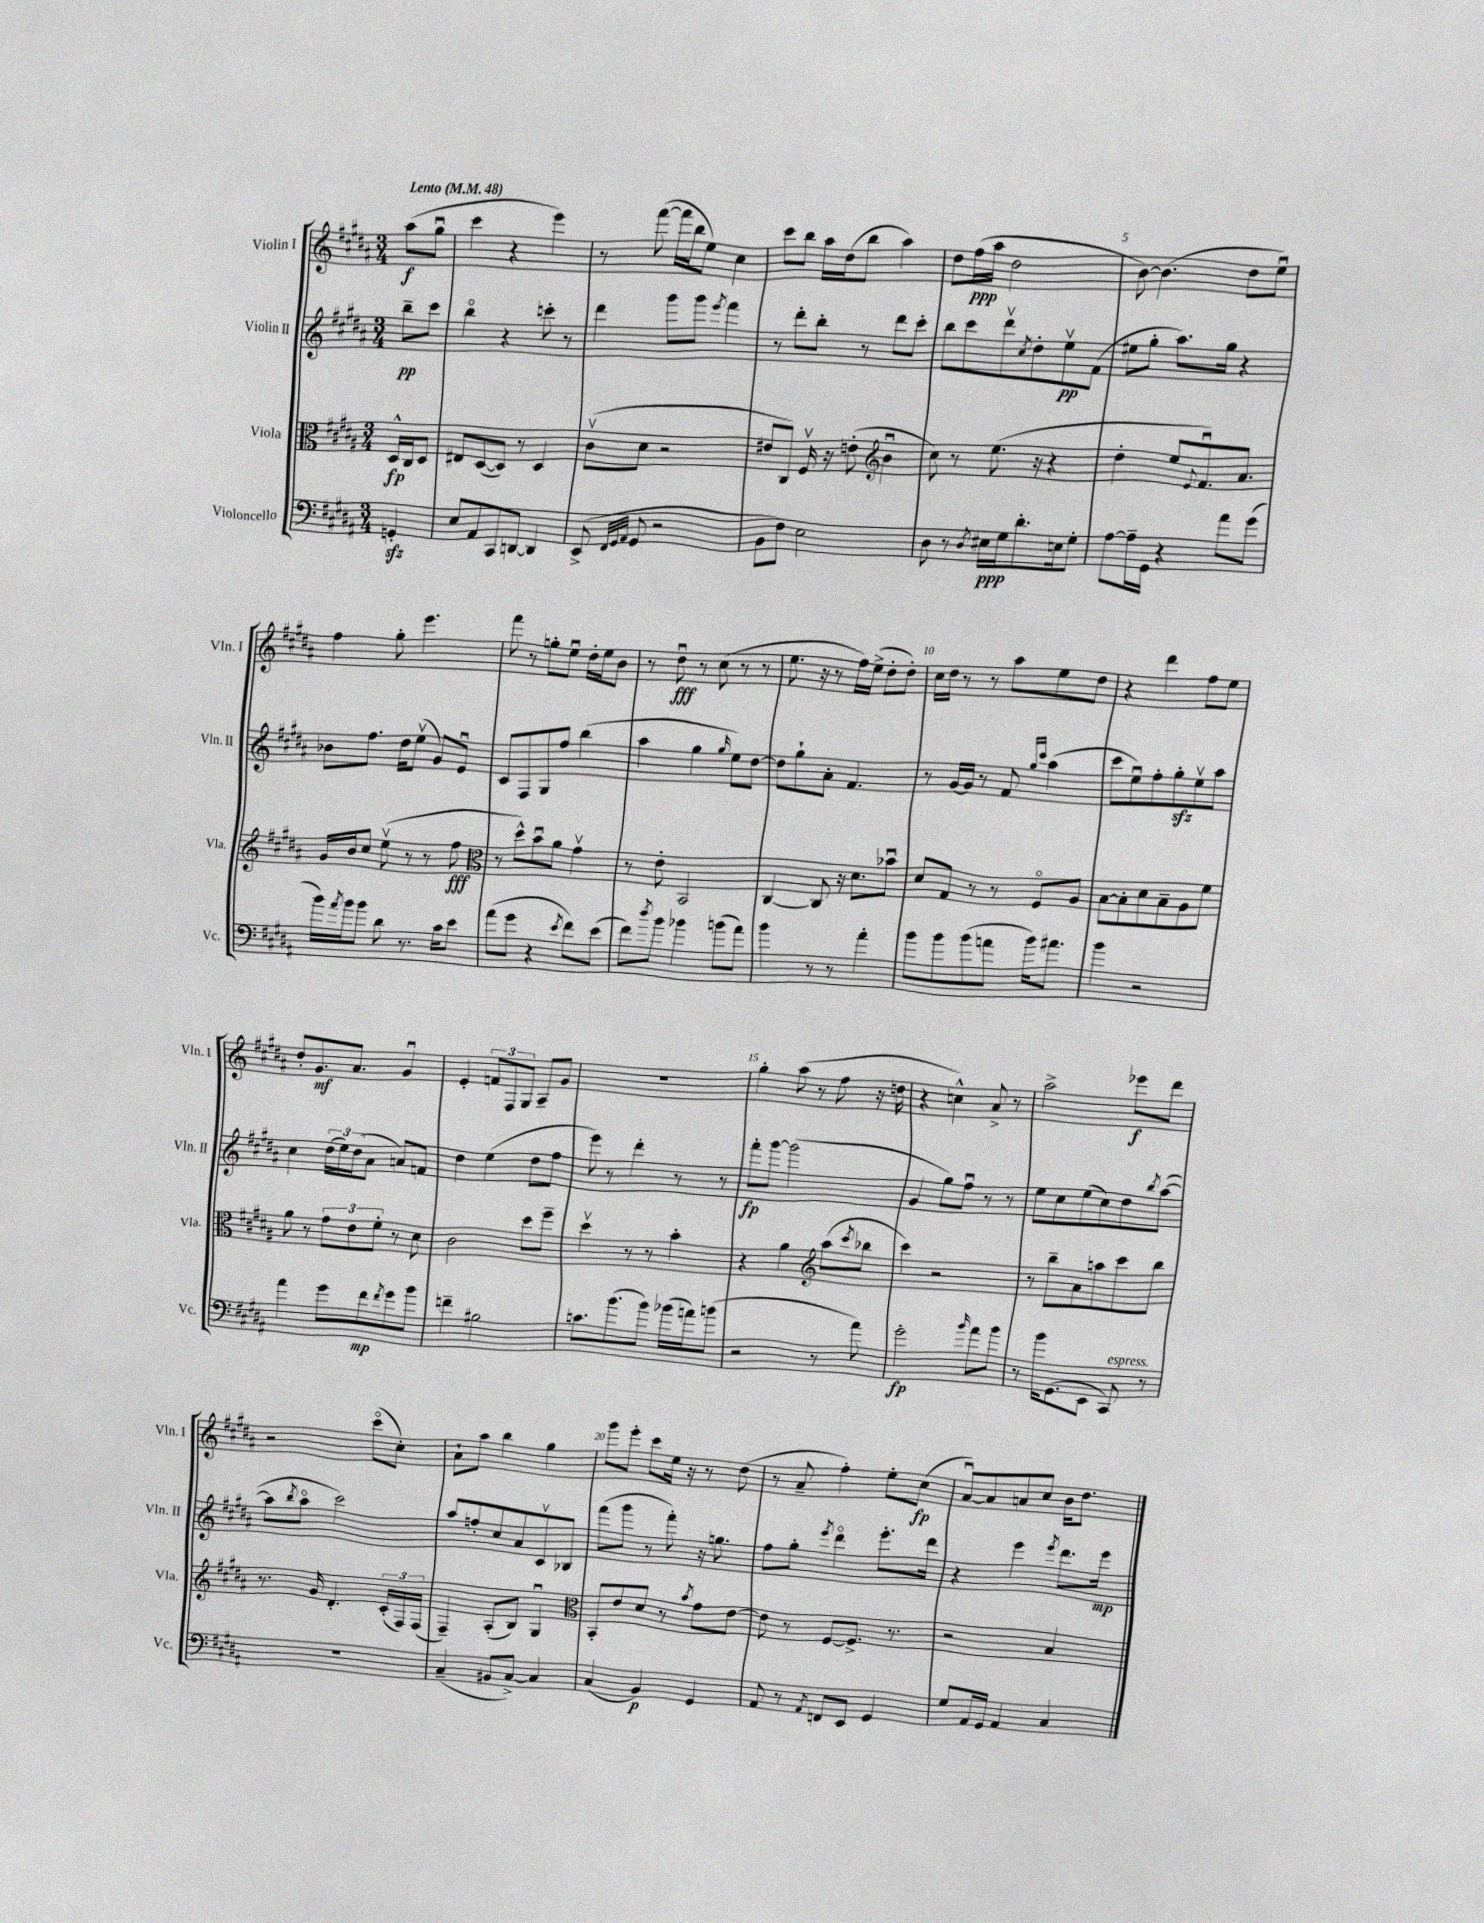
<<
\new StaffGroup <<
\new Staff = "s0" \with { instrumentName = "Violin I" shortInstrumentName = "Vln. I" } {
    \clef treble \key b \major \numericTimeSignature \time 3/4 \partial 4 \tempo "Lento" 4 = 48
    ais''8\f( gis''8\downbow |
    cis'''4 r4 e'''4) |
    r8 fis'''8~( fis'''16 b''16 e''8) cis''4 |
    cis'''8 b''8 ais''16 dis''16( b''8 ais''4) |
    dis''8 fis''16\ppp( ais''16 dis''2 |
    b'8~) b'4.( dis''8 e''8\downbow) |
    fis''4 gis''8-. e'''4. |
    fis'''8 r8 g''8-. e''8\downbow dis''16-. e''16 b'8 |
    r8 dis''8\downbow\fff r8 cis''8( r8 r8 |
    e''8. r16 r8 fis''16) e''16->( dis''8-. dis''8-.) |
    cis''16 dis''16 r8 r8 ais''8 e''8 dis''8 |
    r4 dis'''4 fis''8 e''8 |
    dis''8-. gis'8.\mf ais'8. gis'4\downbow |
    e'4-. \tuplet 3/2 { f'8 fis8 gis8 } ais8-- gis'8 |
    R2. |
    gis''4-. ais''8( r8 fis''8 r16 d''16 |
    r4 c''4-^) ais'8-> r8 |
    ais''2-> ees'''8\f dis'''8 |
    r2 cis'''8\flageolet( cis''8-.) |
    ais'8-! ais''8 b''4 gis''4 |
    gis'''8 e'''8-. cis'''8 e''16 r16 r8 dis''8( |
    r8 ais'8-- fis''4-.) e''8-. cis''8\fp( |
    ais'8~\downbow) ais'8 a'8 cis''8 b'16 dis''8. \bar "|." |
}
\new Staff = "s1" \with { instrumentName = "Violin II" shortInstrumentName = "Vln. II" } {
    \clef treble \key b \major \numericTimeSignature \time 3/4 \partial 4
    b''8--\pp cis'''8 |
    b''4\flageolet r4 c'''8-. r8 |
    dis'''4 gis'''8 gis'''8 \acciaccatura { e'''8 } fis'''4 |
    r8 dis'''8-. b''8-. r8 dis'''8 cis'''8-. |
    b''8 cis'''8 dis'''8\upbow \acciaccatura { cis''8 } dis''8-. e''8\upbow\pp fis'8( |
    eis''8 gis''8-. ais''8.) gis''16 r4 |
    bes'8 fis''8. dis''16 e''8\upbow( gis'8) e'8\downbow |
    cis'8 fis8 gis8 fis''8 b''4( |
    ais''4 gis''4 \grace { gis''16 } e''8) dis''8~ |
    dis''8 gis''8-! ais'8-. fis'4. |
    r8 gis'16~ gis'16 r8 fis'8 \grace { gis''16 cis'''16 } ais''4( |
    cis'''8 e''8\downbow) fis''8-. gis''8-.\sfz e''8\upbow ais''8 |
    cis''4 \tuplet 3/2 { dis''16( e''16) dis''16( } ais'8 a'8) f'8 |
    dis''4 e''4( dis''8 fis''8 |
    e'''8) r8 dis'''4-. r8 r8 |
    fis'''8-.\fp gis'''8~ gis'''2( |
    gis'4 gis''8) fis''8\downbow r8 r8 |
    e''8 cis''8 e''8( cis''8) dis''8 \acciaccatura { b''8 } ais''8~( |
    ais''8 \acciaccatura { b''8 } ais''8\flageolet cis'''2) |
    ais''8 f''8-. cis''8 ais'8 cis'8\upbow bes8 |
    fis'''8( gis'''8 r8 fis'''8-.) r16 g''8. |
    fis''8 gis''8-. \acciaccatura { e'''8 } dis'''4\flageolet e'''8.-. dis'''16 |
    r4 e'''4 \acciaccatura { e'''8 } dis'''8. e'''16\mp \bar "|." |
}
\new Staff = "s2" \with { instrumentName = "Viola" shortInstrumentName = "Vla." } {
    \clef alto \key b \major \numericTimeSignature \time 3/4 \partial 4
    dis16-^\fp cis16 dis8 |
    eis8 dis8~( dis8) r8 dis4 |
    cis'8\upbow( dis'8 r2 |
    eis'8 cis8) fis16\upbow r16 e'8-.( \clef treble b'4\downbow |
    cis''8) r8 e''8.( r16 r4 |
    dis''4-. e''8 \appoggiatura { e'8 } fis'8.\downbow) ais'8. |
    gis'16 b'16 cis''8 e''8\upbow( r8 r8 fis''8\fff |
    \clef alto r8 dis''8-^) b'8\downbow ais'8 gis'4\upbow |
    r8 e'8-. b,2 |
    cis4~ cis8 r16 dis'8. bes'8\downbow |
    dis'8 gis8 r8 r8 fis8\flageolet ais8 |
    b8~ b8-. dis'8 b8-- ais8 fis'8 |
    ais'8 r8 \tuplet 3/2 { gis'8 e'8 fis'8-. } r8 dis'8 |
    cis'2 dis''8 fis''8-- |
    dis''4\upbow r8 r8 b'4-. |
    r4 ais'4 \clef treble ais''8( \acciaccatura { cis'''8 } bes''8 |
    cis'''4) r2 |
    r8 b''8-- ais'8 a''8 cis'''8 b''8 |
    r8. gis'16 dis'4.-. \tuplet 3/2 { cis'16-.( fis16) fis16( } |
    fis4--) ais8-.( b8) gis4\downbow |
    \clef alto b,8-. e'8 dis'8 r8 \acciaccatura { b'8 } gis'8 e'8~ |
    e'8 r8 fis8~ fis8.-> r8. |
    r2 b4 \bar "|." |
}
\new Staff = "s3" \with { instrumentName = "Violoncello" shortInstrumentName = "Vc." } {
    \clef bass \key b \major \numericTimeSignature \time 3/4 \partial 4
    g,4-.\sfz |
    e8 ais,8 cis,8 d,8~ d,4 |
    e,8->( \grace { fis,32 gis,32 ais,32 } gis,8 r2 |
    b,8 fis8) e2 |
    dis8 r8 \acciaccatura { dis8 } eis16\ppp gis16 dis'8.-. e16 gis8-. |
    ais8~ ais16-- gis,16 r4 ais'8 gis'8( |
    b'16) \acciaccatura { ais'8 } b'16 b'8 dis'8 r8. cis'16 e'8 |
    ais'8( gis'8 r4 \acciaccatura { e'8 } fis'8) e'8( |
    fis'8) \acciaccatura { dis''8 } b'8 bes'4 b'8( ais'8) |
    b'4 r8 r8 ais'4-. |
    b'8 b'8 b'8( a'8 b'16) ais'8. |
    b'4 r2 |
    ais'4 gis'8 fis'8\mp \acciaccatura { fis'8 } gis'8 b'8 |
    f'4-- bis2 |
    c'8. b'8.( b'8) bes'16( a'16) b'8( |
    r2 r8 ais'8) |
    gis'2-.\fp \grace { b'16 } ais'8 b'8 |
    r8 b'16 gis,8.( e,8 cis,8^\markup { \italic "espress." }) r8 |
    R2. |
    cis4--( bis,8 cis8~->) cis4 |
    cis4( b,4\p) gis,4 |
    ais,8 r8 \acciaccatura { ais,8 } f,8 e,8 gis,4 |
    gis8 ais,16 gis,16 ais,4 cis4 \bar "|." |
}
>>
>>
\layout { \context { \Score \override BarNumber.break-visibility = ##(#f #t #t) barNumberVisibility = #(every-nth-bar-number-visible 5) } }
